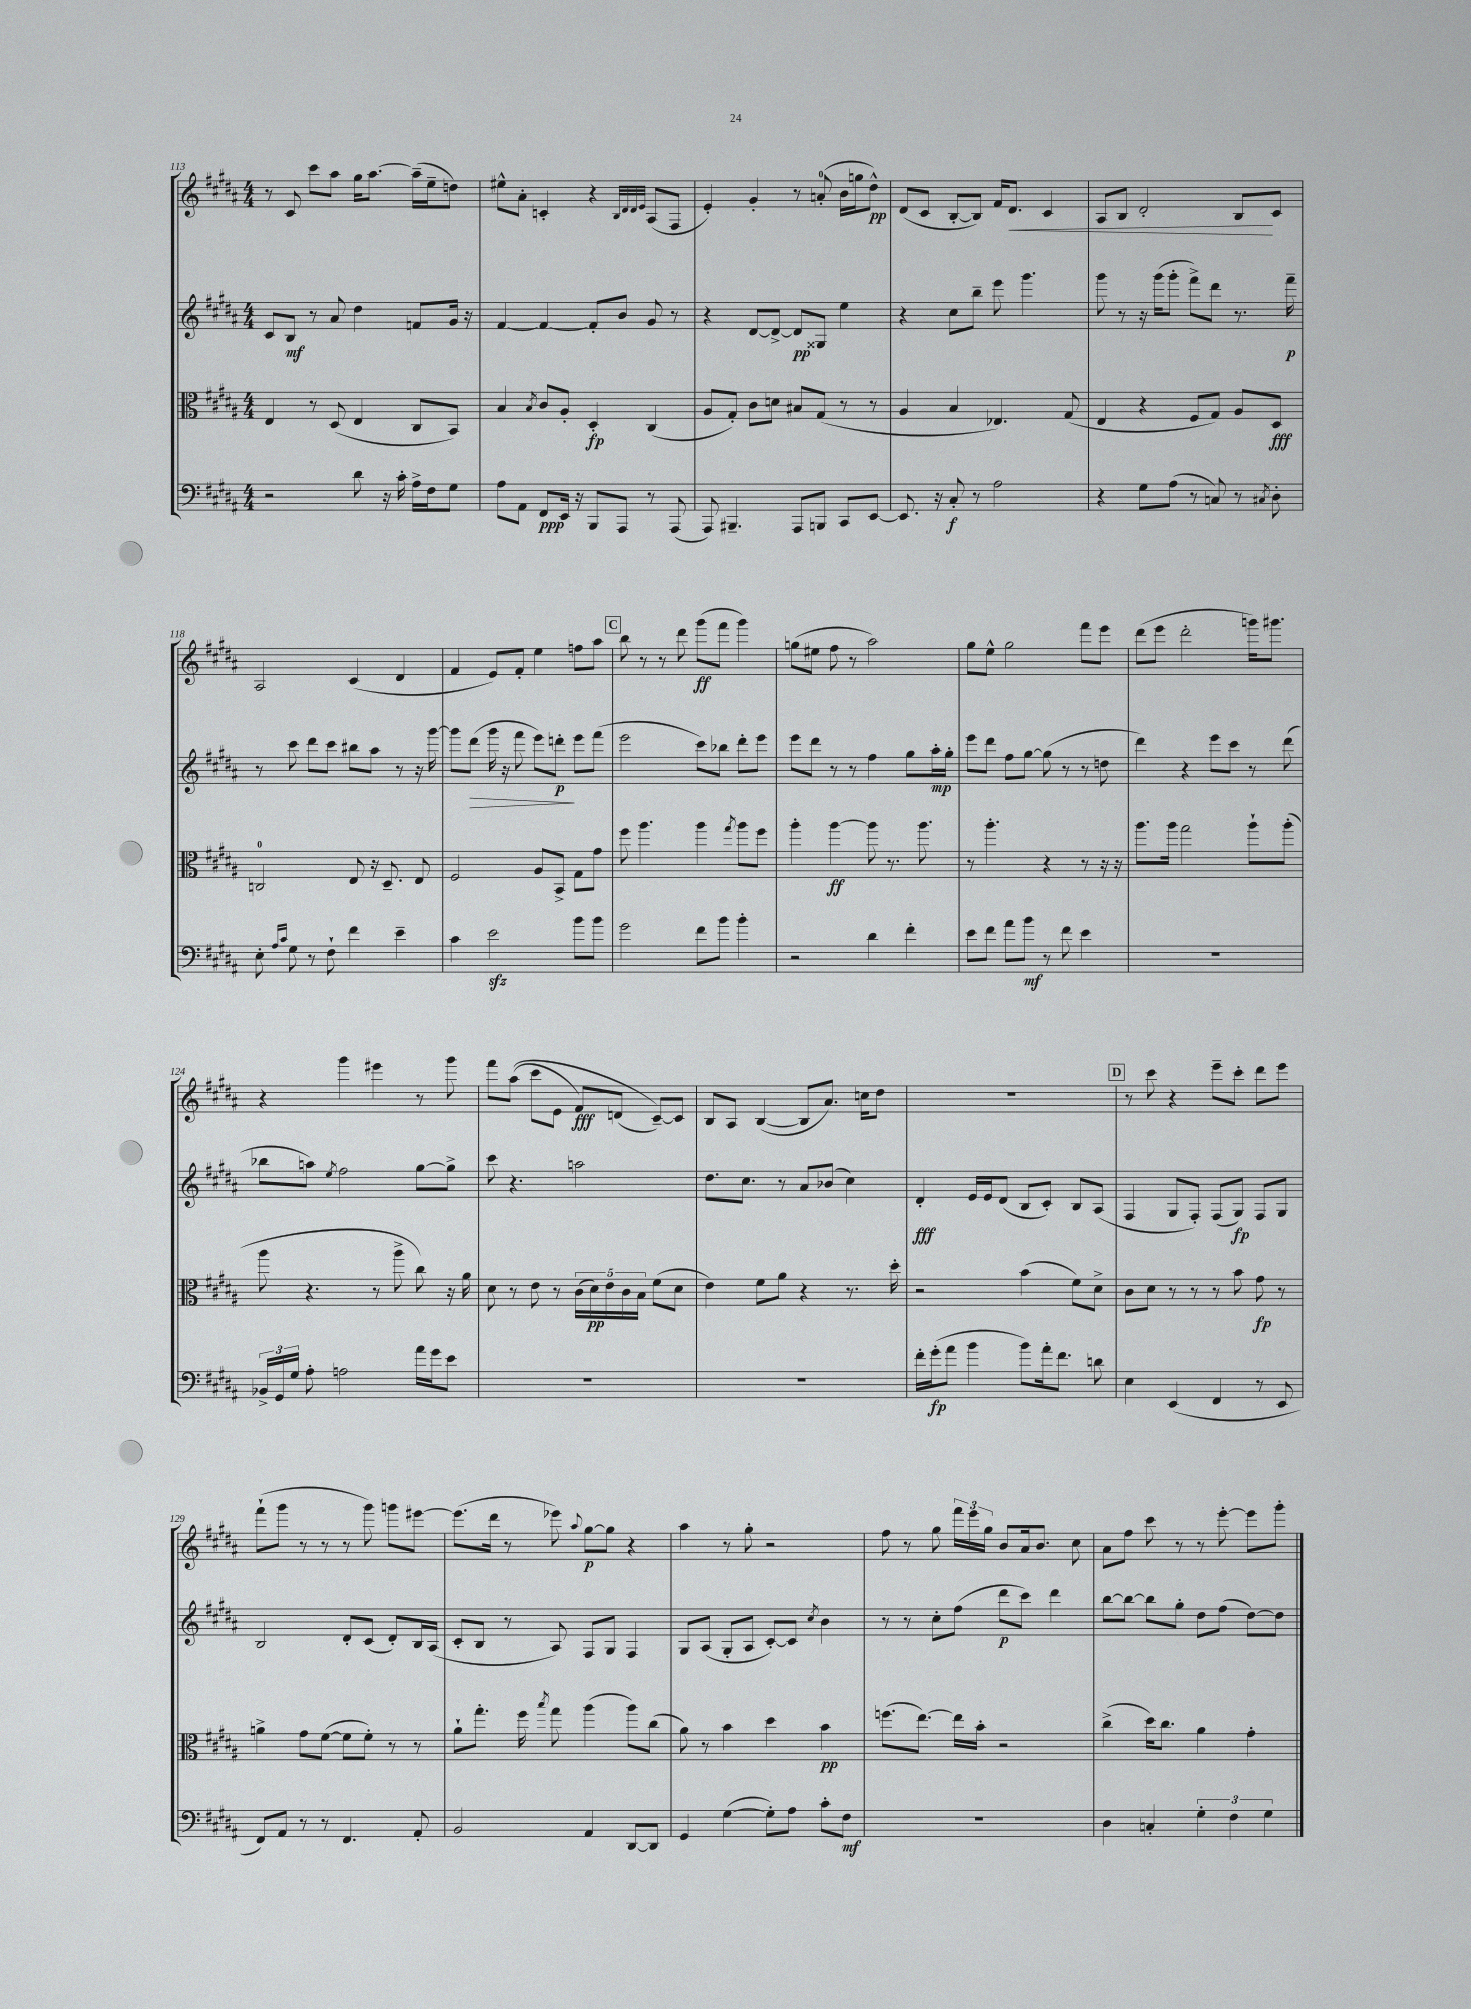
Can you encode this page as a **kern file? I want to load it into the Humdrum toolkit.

**kern	**kern	**kern	**kern
*staff4	*staff3	*staff2	*staff1
*clefF4	*clefC3	*clefG2	*clefG2
*k[f#c#g#d#a#]	*k[f#c#g#d#a#]	*k[f#c#g#d#a#]	*k[f#c#g#d#a#]
*M4/4	*M4/4	*M4/4	*M4/4
2r	4E/	8c#/L	8r
.	.	8B/J	8c#/
.	8r	8r	8ccc#\L
.	(8D#/	8a#/	8aa#\J
8d#\	4E/	4dd#\	16gg#\LK
.	.	.	[8.aa#\J
16r	.	.	.
16c#'\	.	.	.
16A#^\LL	8C#/L	8f/L	(16aa#~\]LL
16F#\J	.	.	16ee~\J
8G#\J	8BB/J)	16g#/Jk	8dd\J)
.	.	16r	.
=	=	=	=
8A#\L	4B/	[4f#/	8ee#^^\L
8AA#\J	.	.	8a#'\J
.	8qB/	.	.
8FF#/L	8c#/L	4f#/_	4c'/
16EE/Jk	8A#'/J	.	.
16r	.	.	.
8BBB/L	4D#'/	8f#'/]L	4r
8AAA#/J	.	8b/J	.
.	.	.	32qqB/LLL
.	.	.	32qqd#/
.	.	.	32qqd#/
.	.	.	32qqe/JJJ
8r	(4C#/	8g#/	(8A#/L
(8AAA#/	.	8r	8F#/J
=	=	=	=
8AAA#/)	8A#/L	4r	4e'/)
4.BBB#~/	8G#'/J)	.	.
.	8c#\L	[8d#/L	4g#'/
.	8d\J	8d#^/_J	.
8AAA#/L	8B#/L	8d#/]L	8r
8BBB/J	(8G#/J	8G##/J	(8a'/
8CC#/L	8r	4ee\	16b\LL
.	.	.	16gg\J
[8EE/J	8r	.	8dd#^^\J)
=	=	=	=
8.EE/]	4A#/	4r	(8d#/L
.	.	.	8c#/J
16r	.	.	.
8C#'/	4B/	8cc#\L	[8B'/L
8r	.	8bb~\J	8B/]J)
2A#\	4.E-/)	8eee\	16f#/LK
.	.	.	8.d#/J
.	.	4.ggg#\	.
.	.	.	4c#/
.	(8G#/	.	.
=	=	=	=
4r	4E/	8ggg#\	8A#/L
.	.	8r	8B/J
8G#\L	4r	16r	2d#'/
.	.	(16ggg#\LK	.
(8A#\J	.	8ggg#'\J	.
8r	8F#/L	8fff#^\L)	.
8C/)	8G#/J)	8ddd#\J	.
8r	8A#/L	8.r	8B/L
8qC#/	.	.	.
8D#'\	8D#/J	.	8c#/J
.	.	16fff#~\	.
=	=	=	=
8E'\	2C/	8r	2A#/
16qqA#/LL	.	.	.
16qqc#/JJ	.	.	.
8G#\	.	8ccc#\	.
8r	.	8ddd#\L	.
8F#`\	.	8ccc#\J	.
4f#\	8E/	8bb#\L	(4c#/
.	16r	8aa#\J	.
.	8.D#~/	.	.
4e~\	.	8r	4d#/
.	8E/	16r	.
.	.	[16ggg#\	.
=	=	=	=
4c#\	2F#/	8ggg#\]L	4f#/
.	.	(8ddd#\J	.
2e\	.	16ggg#\	8e/L)
.	.	16r	.
.	.	8fff#\	8f#'/J
.	8A#/L	8eee\L)	4ee\
.	8BB^/J	8ddd'\J	.
8b\L	8G#\L	8eee\L	8ff\L
8b\J	8g#\J	(8fff#\J	8aa#\J
=	=	=	=
2g#\	8ff#\	2eee\	8bb\
.	4.aa#\	.	8r
.	.	.	8r
.	.	.	8ddd#\
8f#\L	4aa#\	8ccc#\L)	(8ggg#\L
8b\J	.	8bb-\J	8fff#\J
.	8qgg#/	.	.
4b'\	8aa#\L	8ddd#'\L	4ggg#\)
.	8ff#\J	8eee\J	.
=	=	=	=
2r	4aa#'\	8eee\L	(8gg\L
.	.	8ddd#\J	8ee#\J
.	[4aa#\	8r	8ff#\
.	.	8r	8r
4d#\	8aa#\]	4ff#\	2aa#\)
.	8.r	.	.
4f#'\	.	8gg#\L	.
.	8.aa#\	.	.
.	.	16aa#'\L	.
.	.	16gg#'\JJ	.
=	=	=	=
8e\L	8r	8eee\L	8gg#\L
8f#\J	4.aa#'\	8ddd#\J	8ee^^\J
8a#\L	.	8ff#\L	2gg#\
8b\J	.	[8gg#\J	.
8r	4r	(8gg#\]	.
8f#\	.	8r	.
4e\	8r	8r	8fff#\L
.	16r	8dd\	8eee\J
.	16r	.	.
=	=	=	=
1r	8.aa#\L	4ddd#\)	(8ddd#\L
.	.	.	8eee\J
.	16aa#\Jk	.	.
.	2gg#\	4r	2ddd#'\
.	.	8eee\L	.
.	.	8ccc#\J	.
.	8aa#`\L	8r	16ggg\LK)
.	.	.	8.ggg#\J
.	(8aa#'\J	(8ddd#\	.
=	=	=	=
24BB-^/LL	8aa#\	8bb-\L	4r
24GG#/	.	.	.
24G#/JJ	.	.	.
8A#'\	4.r	8aa\J)	.
.	.	8qee/	.
2A\	.	2ff#\	4ggg#\
.	8r	.	4eee#\
.	8aa#^\	.	.
16a#\LL	8cc#\)	[8gg#\L	8r
16g#\J	.	.	.
8e\J	16r	8gg#^\]J	8ggg#\
.	16a#\	.	.
=	=	=	=
1r	8d#\	8ccc#\	8fff#\L
.	8r	4.r	&((8aa#\J
.	8e\	.	8ccc#\L
.	8r	.	8e\J
.	(20c#\LL	2aa\	8f#/L)
.	20d#\)	.	.
.	20e\	.	.
.	.	.	(8d/J
.	20c#\	.	.
.	20B\JJ	.	.
.	(8f#\L	.	[8c#~/L)&)
.	8d#\J	.	8c#/]J
=	=	=	=
1r	4e\)	8.dd#\L	8B/L
.	.	.	8A#/J
.	.	8.cc#\J	.
.	8f#\L	.	([4B/
.	8a#\J	8r	.
.	4r	8a#/L	8B/]L
.	.	(8b-/J	8.a#/J)
.	8.r	4cc#\)	.
.	.	.	16cc\LK
.	.	.	8dd#\J
.	16dd#'\	.	.
=	=	=	=
16f#'\LL	2r	4d#'/	1r
(16g#'\J	.	.	.
8a#\J	.	.	.
4b\	.	16e/LL	.
.	.	16e/J	.
.	.	(8d#/J	.
8b\L)	(4b\	8B/L	.
16a#'\k	.	8c#'/J)	.
8.f#\J	.	.	.
.	8f#\L)	8B/L	.
8d\	8d#^\J	(8A#/J	.
=	=	=	=
4E\	8c#\L	4F#/	8r
.	8d#\J	.	8ccc#\
(4EE/	8r	8G#/L	4r
.	8r	8F#'/J)	.
4FF#/	8r	(8F#/L	8eee~\L
.	8b\	8G#/J)	8ccc#'\J
8r	8g#\	8F#/L	8ddd#\L
8EE/	8r	8G#/J	8eee\J
=	=	=	=
8FF#/L)	4a^\	2B/	(8fff#`\L
8AA#/J	.	.	8ggg#\J
8r	8g#\L	.	8r
8r	([8f#\J	.	8r
4.FF#/	8f#\]L	8d#'/L	8r
.	8f#'\J)	(8c#/J	8ggg#\)
.	8r	8d#'/L)	8ggg\L
8AA#'/	8r	16B/L	[8eee#\J
.	.	(16A#/JJ	.
=	=	=	=
2BB/	8a#`\L	8c#'/L	(8.eee#\]L
.	8.gg#'\J	8B/J	.
.	.	.	16ddd#\Jk
.	.	8r	8r
.	16ff#\	.	.
.	8qbb/	.	.
.	8gg#\	8A#/)	8eee-\)
.	.	.	8qqaa#/
4AA#/	(4aa#\	8F#/L	[8gg#\L
.	.	8G#/J	8gg#\]J
[8DD#/L	8aa#\L)	4F#/	4r
8DD#/]J	(8cc#\J	.	.
=	=	=	=
4GG#/	8a#\)	8G#/L	4aa#\
.	8r	(8A#/J	.
([4G#\	4b\	8G#'/L	8r
.	.	8A#/J	8gg#'\
8G#'\]L)	4dd#\	[8c#'/L)	2r
8A#\J	.	8c#/]J	.
.	.	8qcc#/	.
8c#'\L	4b\	4b\	.
8F#\J	.	.	.
=	=	=	=
1r	(8.ff\L	8r	8ff#\
.	.	8r	8r
.	[8.ee\J)	.	.
.	.	8cc#'\L	8gg#\
.	16ee\]LL	(8ff#\J	24fff#\LL
.	.	.	24eee\
.	16b'\JJ	.	.
.	.	.	24gg#\JJ
.	2r	8ddd#\L	8b/L
.	.	8ccc#\J)	16a#/k
.	.	.	8.b/J
.	.	4ddd#\	.
.	.	.	8cc#\
=	=	=	=
4D#\	(4cc#^\	[8bb\L	8a#\L
.	.	8bb\_J	8ff#\J
4C'/	16dd#\LK)	8bb\]L	8ccc#\
.	8.cc#\J	.	.
.	.	8gg#'\J	8r
6G#'\	4a#\	8dd#\L	8r
.	.	(8ff#\J	[8eee'\
6F#\	.	.	.
.	4g#'\	[8dd#\L)	8eee\]L
6G#\	.	.	.
.	.	8dd#\]J	8ggg#'\J
==	==	==	==
*-	*-	*-	*-
